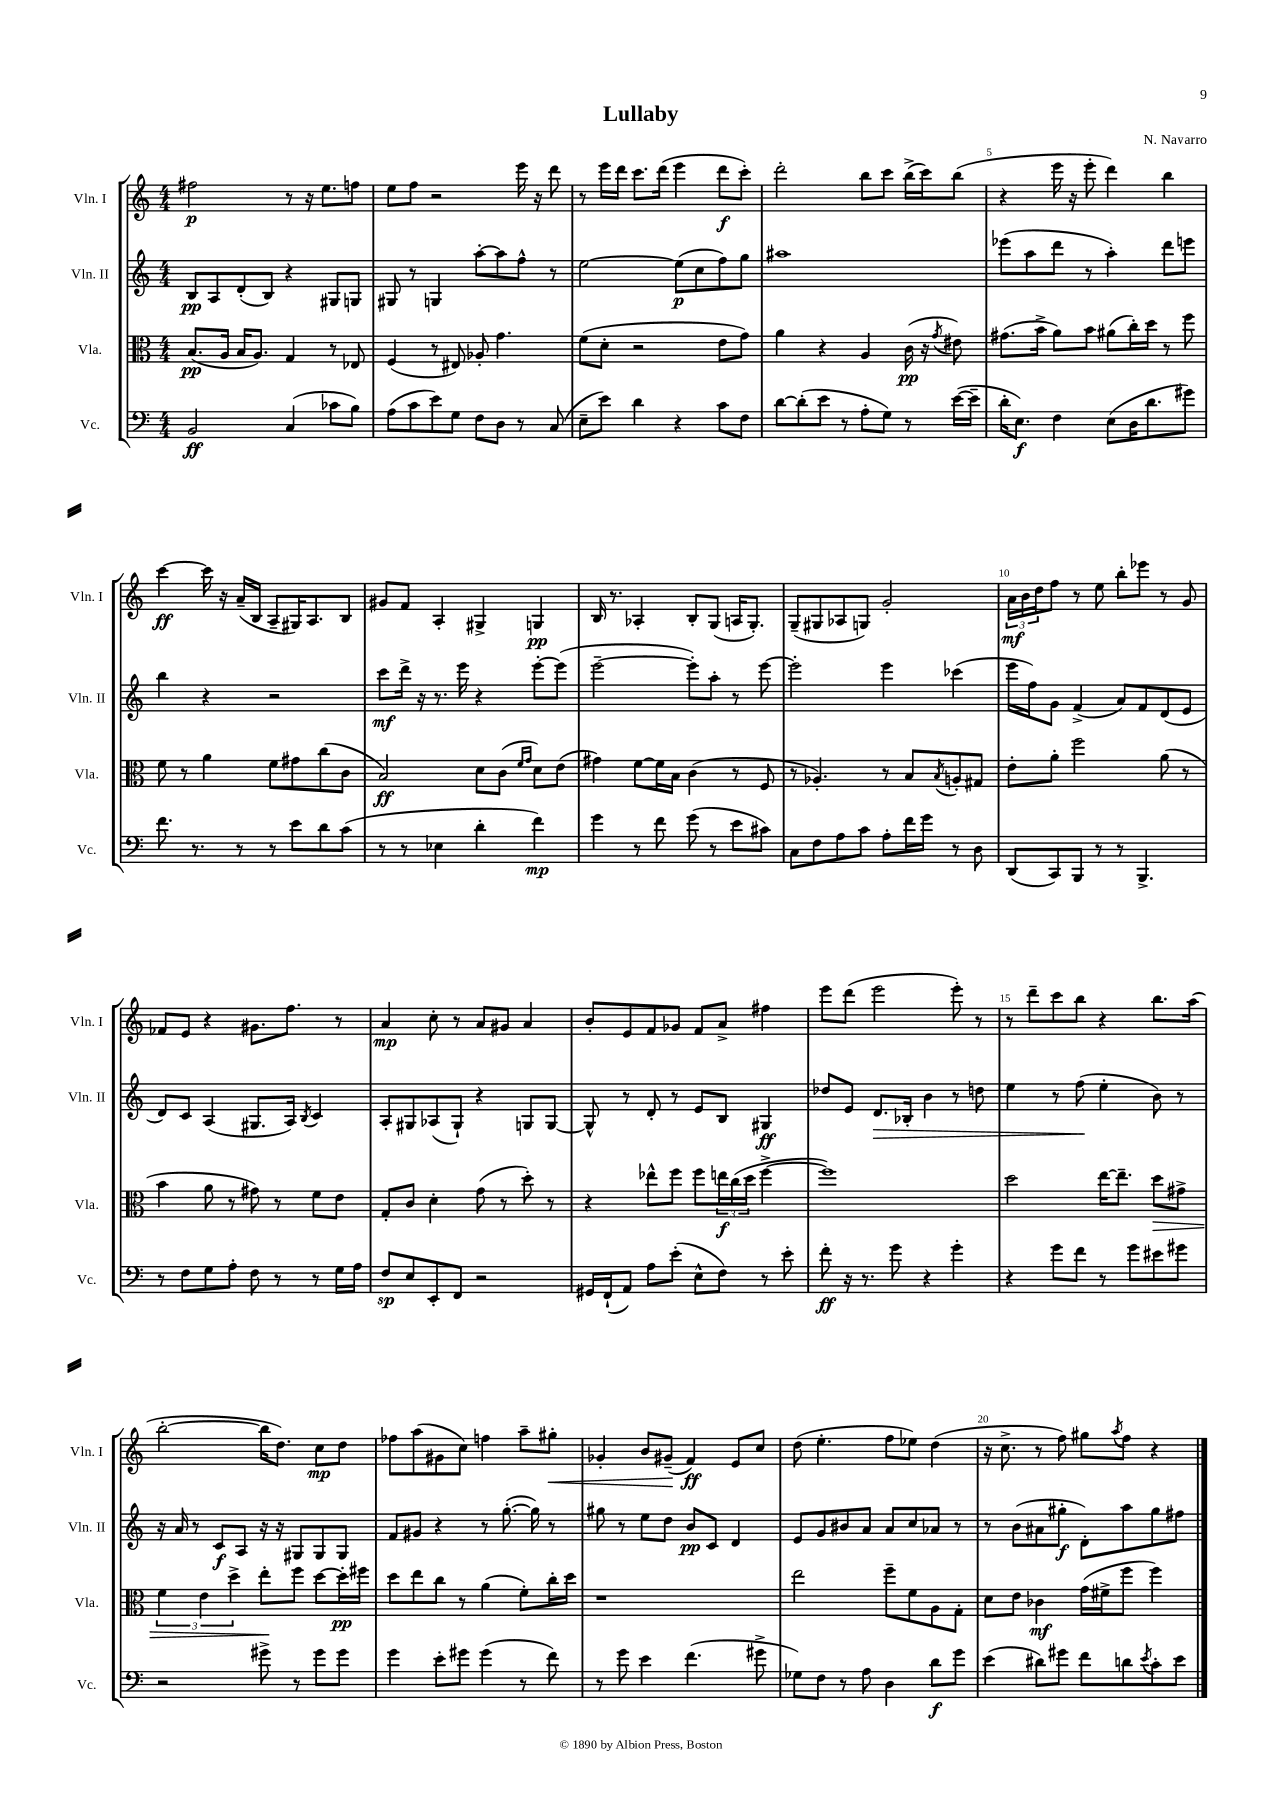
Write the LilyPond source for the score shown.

\header { title = "Lullaby" composer = "N. Navarro" }
<<
\new StaffGroup <<
\new Staff = "s0" \with { instrumentName = "Vln. I" shortInstrumentName = "Vln. I" } {
    \clef treble \key c \major \numericTimeSignature \time 4/4
    fis''2\p r8 r16 e''8. f''8 |
    e''8 f''8 r2 e'''16 r16 d'''8 |
    r8 e'''16 d'''16 c'''8. d'''16( e'''4 d'''8\f c'''8-.) |
    d'''2-. b''8 c'''8 b''16->( c'''16) b''8( |
    r4 e'''16 r16 e'''8-. d'''4) b''4 |
    c'''4~\ff c'''16 r16 a'16--( b16 a8-- gis16) a8. b8 |
    gis'8 f'8 a4-. gis4-> g4\pp |
    b16 r8. aes4-. b8-. g8( a16 g8.-.) |
    g8--( gis8 aes8 g8) g'2-. |
    \tuplet 3/2 { a'16\mf b'16 d''16 } f''8 r8 e''8 b''8-. ees'''8 r8 g'8 |
    fes'8 e'8 r4 gis'8. f''8. r8 |
    a'4\mp c''8-. r8 a'8 gis'8 a'4 |
    b'8-. e'8 f'8 ges'8 f'8 a'8-> fis''4 |
    e'''8 d'''8( e'''2 e'''8-.) r8 |
    r8 d'''8-- c'''8 b''8 r4 b''8. a''16( |
    b''2~-. b''16 d''8.) c''8\mp d''8 |
    fes''8 a''8( gis'8 c''8) f''4 a''8-- gis''8-.\< |
    ges'4-. b'8 gis'8--\!( f'4\ff) e'8 c''8 |
    d''8( e''4.-. f''8 ees''8) d''4( |
    r16 c''8.-> r8 f''8) gis''8 \acciaccatura { a''8 } f''8 r4 \bar "|." |
}
\new Staff = "s1" \with { instrumentName = "Vln. II" shortInstrumentName = "Vln. II" } {
    \clef treble \key c \major \numericTimeSignature \time 4/4
    b8\pp a8 d'8-.( b8) r4 gis8 g8 |
    gis8 r8 g4 a''8~-. a''8 f''8-^ r8 |
    e''2~ e''8\p( c''8 f''8) g''8 |
    ais''1 |
    ees'''8( a''8 d'''8 r8 a''4-.) d'''8 e'''8 |
    b''4 r4 r2 |
    c'''8\mf d'''16-> r16 r8. e'''16 r4 e'''8~-. e'''8( |
    e'''2~-- e'''8-.) a''8-. r8 e'''8~ |
    e'''2-. e'''4 ces'''4( |
    e'''16 f''16) g'8 f'4->( a'8) f'8 d'8( e'8 |
    d'8) c'8 a4( gis8. a16) \acciaccatura { b8 } c'4 |
    a8-. gis8 aes8( gis8-!) r4 g8 g8~ |
    g8-^ r8 d'8-. r8 e'8 b8 gis4\ff |
    des''8 e'8 d'8.\> bes16-. b'4 r8 d''8 |
    e''4 r8 f''8\!( e''4-. b'8) r8 |
    r16 a'16 r8 c'8\f a8 r16 r16 gis8 gis8 gis8 |
    f'8 gis'8 r4 r8 g''8.~-.( g''16) r8 |
    gis''8 r8 e''8 d''8 b'8\pp c'8 d'4 |
    e'8 g'8 bis'8 a'8 a'8 c''8 aes'8 r8 |
    r8 b'8( ais'8 gis''8-.\f d'8-.) a''8 gis''8 fis''8 \bar "|." |
}
\new Staff = "s2" \with { instrumentName = "Vla." shortInstrumentName = "Vla." } {
    \clef alto \key c \major \numericTimeSignature \time 4/4
    b8.\pp( a16 b16 a8.) g4 r8 ees8 |
    f4( r8 eis8) aes8-. g'4. |
    f'8( d'8-. r2 e'8 g'8) |
    a'4 r4 a4 c'16\pp( r16 \acciaccatura { g'8 } eis'8) |
    gis'8.( b'16-> a'8) b'8 ais'8( c''16-.) d''16 r8 f''8 |
    f'8 r8 a'4 f'8 gis'8 c''8( c'8 |
    b2\ff) d'8 c'8( \grace { f'16 g'16 } d'8) e'8( |
    gis'4) f'8~ f'16 b16 c'4( r8 f8 |
    r8 aes4.-.) r8 b8 \acciaccatura { b8 } a8-. gis8 |
    e'8-. a'8-. f''2 a'8( r8 |
    b'4 a'8 r8 gis'8) r8 f'8 e'8 |
    g8-. c'8 d'4-. g'8( r8 d''8-.) r8 |
    r4 ees''8-^ f''8 f''8 \tuplet 3/2 { e''16\f c''16( d''16 } f''4~-> |
    f''1) |
    d''2 e''16~ e''8.-- d''8\> gis'8-> |
    \tuplet 3/2 { f'4 e'4 d''4-> } e''8-.\! f''8 d''8~ d''16-.\pp fis''16 |
    d''8 e''8 c''8 r8 a'4( f'8-.) c''16-. d''16 |
    r1 |
    e''2 f''8-- f'8 a8 g8-. |
    d'8 e'8 ces'4\mf g'16( fis'16-> f''8 f''4) \bar "|." |
}
\new Staff = "s3" \with { instrumentName = "Vc." shortInstrumentName = "Vc." } {
    \clef bass \key c \major \numericTimeSignature \time 4/4
    b,2\ff c4( ces'8 b8) |
    a8( c'8 e'8) g8 f8 d8 r8 c8( |
    e8-- e'8) d'4 r4 c'8 f8 |
    d'8~ d'8-.( e'8 r8 a8-. g8) r8 e'16~( e'16-- |
    d'16-. e8.\f) f4 e8( d16 d'8. gis'8) |
    f'8. r8. r8 r8 e'8 d'8 c'8( |
    r8 r8 ees4 d'4-. f'4\mp) |
    g'4 r8 f'8 g'8( r8 e'8 cis'8) |
    c8 f8 a8 c'8 a8-. f'16 g'16 r8 d8 |
    d,8( c,8) b,,8 r8 r8 b,,4.-> |
    r8 f8 g8 a8-. f8 r8 r8 g16 a16 |
    f8\sp e8 e,8-. f,8 r2 |
    gis,16 f,16-!( a,8) a8 e'8-.( e8-^ f8) r8 e'8-. |
    f'8-.\ff r16 r8. g'8 r4 g'4-. |
    r4 g'8 f'8 r8 g'8 eis'8 gis'8 |
    r2 gis'8-> r8 gis'8 gis'8 |
    g'4 e'8-. gis'8 gis'4( r8 f'8) |
    r8 g'8 e'4 f'4.( gis'8-> |
    ges8) f8 r8 a8 d4 d'8\f g'8 |
    e'4( dis'8) gis'8 f'8 d'8 \acciaccatura { e'8 } c'8-. e'8 \bar "|." |
}
>>
>>
\layout { \context { \Score \override BarNumber.break-visibility = ##(#f #t #t) barNumberVisibility = #(every-nth-bar-number-visible 5) } }
